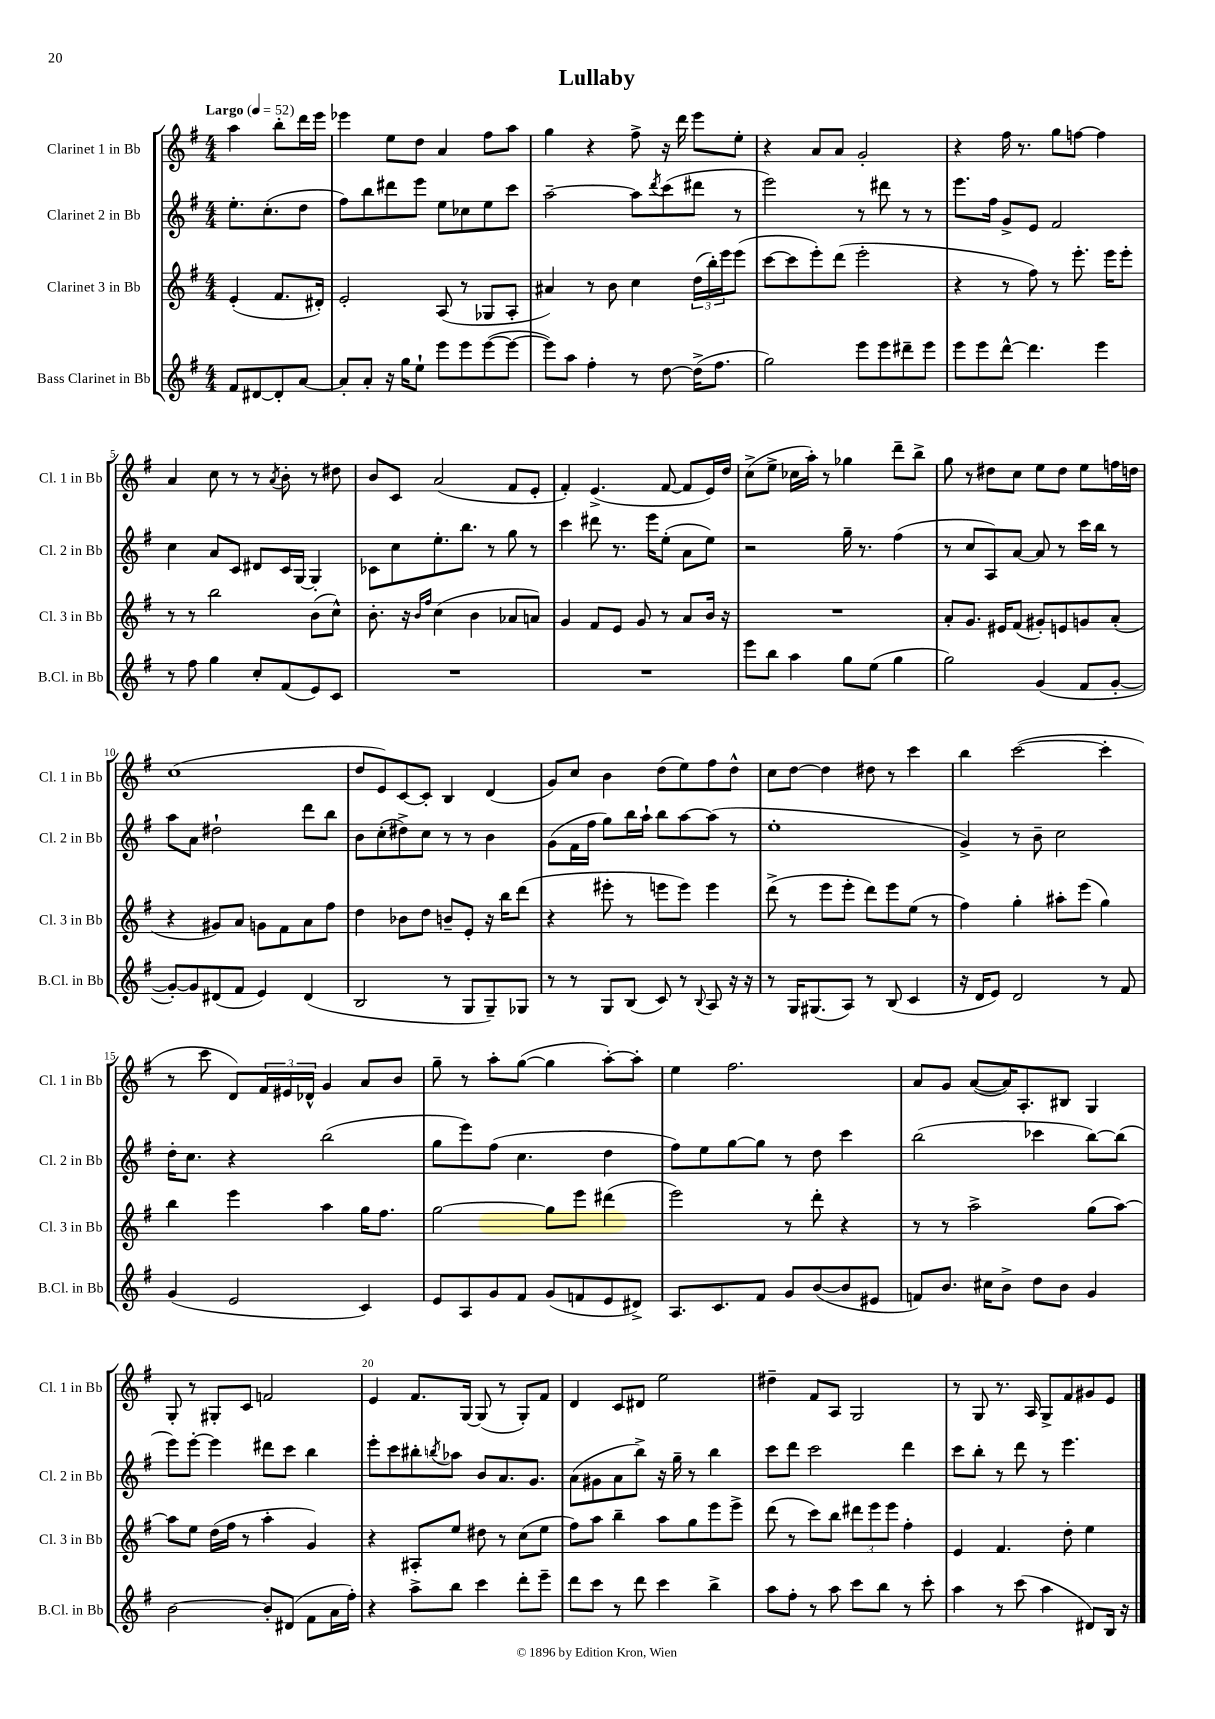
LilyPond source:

\header { title = "Lullaby" }
<<
\new StaffGroup <<
\new Staff = "s0" \with { instrumentName = "Clarinet 1 in Bb" shortInstrumentName = "Cl. 1 in Bb" } {
    \clef treble \key g \major \numericTimeSignature \time 4/4 \partial 2 \tempo "Largo" 4 = 52
    a''4 b''8-. d'''16 e'''16 |
    ees'''4 e''8 d''8 a'4 fis''8 a''8 |
    g''4 r4 fis''8-> r16 d'''16 e'''8 e''8-. |
    r4 a'8 a'8 g'2-. |
    r4 fis''16 r8. g''8 f''8~ f''4 |
    a'4 c''8 r8 r8 \acciaccatura { a'8 } b'8-. r8 dis''8 |
    b'8 c'8 a'2( fis'8 e'8-. |
    fis'4-.) e'4.->( fis'8~ fis'8 e'16) d''16 |
    c''8->( e''8-> ces''16 a''16-.) r8 ges''4 d'''8-- b''8-> |
    g''8 r8 dis''8 c''8 e''8 dis''8 e''8 f''16 d''16 |
    c''1( |
    d''8 e'8) c'8~ c'8-. b4 d'4( |
    g'8) c''8 b'4 d''8( e''8) fis''8 d''8-^ |
    c''8 d''8~ d''4 dis''8 r8 c'''4 |
    b''4 c'''2~( c'''4-. |
    r8 c'''8 d'8) \tuplet 3/2 { fis'16 eis'16 des'16-^ } g'4 a'8 b'8 |
    g''8-- r8 a''8-. g''8~( g''4 a''8~-.) a''8-. |
    e''4 fis''2. |
    a'8 g'8 a'8~( a'16) a8.-. bis8 g4 |
    g8-. r8 gis8-. c'8 f'2 |
    e'4 fis'8. g16~ g8( r8 g8-.) fis'8 |
    d'4 c'8 dis'8 e''2 |
    dis''4-- fis'8 a8 g2 |
    r8 g8 r8. a16 g8-> fis'8 gis'8 e'8 \bar "|." |
}
\new Staff = "s1" \with { instrumentName = "Clarinet 2 in Bb" shortInstrumentName = "Cl. 2 in Bb" } {
    \clef treble \key g \major \numericTimeSignature \time 4/4 \partial 2
    e''8.-. c''8.-.( d''8 |
    fis''8) b''8 dis'''8 e'''8 e''8 ces''8 e''8 c'''8 |
    a''2~-- a''8 \acciaccatura { d'''8 } c'''8( dis'''8 r8 |
    e'''2) r8 dis'''8 r8 r8 |
    e'''8. fis''16 g'8-> e'8 fis'2 |
    c''4 a'8 c'8 dis'8 c'16 g16~ g4-. |
    ces'8 c''8 e''8.-. b''8. r8 g''8 r8 |
    c'''4 dis'''8 r8. e'''16 e''8-.( a'8 e''8) |
    r2 g''16-- r8. fis''4( |
    r8 c''8 a8) a'8~ a'8 r8 c'''16 b''16 r8 |
    a''8 a'8 dis''2-! d'''8 b''8 |
    b'8 c''8-.( dis''8->) c''8 r8 r8 b'4 |
    g'8( fis'16 fis''16 g''8) b''16 a''16-! b''8 a''8~ a''8( r8 |
    e''1-. |
    g'4->) r8 b'8-- c''2 |
    d''16-. c''8. r4 b''2( |
    g''8 e'''8) fis''8( c''4. d''4 |
    fis''8) e''8 g''8~ g''8 r8 d''8 c'''4 |
    b''2( ces'''4 b''8~) b''8( |
    e'''8) e'''8~-. e'''4 dis'''8 c'''8 b''4 |
    e'''8-. c'''8 bis''8-. \acciaccatura { b''8 } aes''8 b'8 a'8. g'8. |
    a'8( gis'8 a'8 b''8->) r16 g''16-- r8 b''4 |
    c'''8 d'''8 c'''2 d'''4 |
    c'''8 b''8-. r8 d'''8 r8 e'''4. \bar "|." |
}
\new Staff = "s2" \with { instrumentName = "Clarinet 3 in Bb" shortInstrumentName = "Cl. 3 in Bb" } {
    \clef treble \key g \major \numericTimeSignature \time 4/4 \partial 2
    e'4-.( fis'8. dis'16-.) |
    e'2-. a8( r8 ges8 a8-. |
    ais'4) r8 b'8 c''4 \tuplet 3/2 { d''16( b''16-.) e'''16 } e'''8( |
    c'''8~ c'''8 e'''8-.) d'''8( e'''2-. |
    r4 r8 fis''8) r8 e'''8.-. e'''16 e'''8-. |
    r8 r8 b''2 b'8( c''8-^) |
    b'8.-. r16 \grace { b'16 fis''16 } c''4( b'4 aes'8 a'8) |
    g'4 fis'8 e'8 g'8 r8 a'8 b'16 r16 |
    R1 |
    a'8-. g'8. eis'16 fis'8( gis'8-.) e'8 g'8 a'8-.( |
    r4 gis'8) a'8 g'8 fis'8 a'8 fis''8 |
    d''4 bes'8 d''8 b'8-- e'8-. r16 b''16 d'''8( |
    r4 eis'''8-. r8 e'''8 e'''8) e'''4 |
    d'''8->( r8 e'''8 e'''8-. d'''8) e'''8 e''8( r8 |
    fis''4) g''4-. ais''8-. e'''8( g''4) |
    b''4 e'''4 a''4 g''16 fis''8. |
    g''2~ g''8 e'''8 dis'''4( |
    e'''2) r8 d'''8-. r4 |
    r8 r8 a''2-> g''8( a''8~) |
    a''8 e''8 d''16( fis''16 r8 a''4-. g'4) |
    r4 ais8-. e''8 dis''8 r8 c''8( e''8 |
    fis''8) a''8 b''4-- a''8 g''8 e'''8 e'''8-> |
    d'''8( r8 c'''8) b''8 \tuplet 3/2 { dis'''8 e'''8 e'''8 } fis''4-. |
    e'4 fis'4. d''8-. e''4 \bar "|." |
}
\new Staff = "s3" \with { instrumentName = "Bass Clarinet in Bb" shortInstrumentName = "B.Cl. in Bb" } {
    \clef treble \key g \major \numericTimeSignature \time 4/4 \partial 2
    fis'8 dis'8~ dis'8-. a'8~ |
    a'8-. a'8-. r16 g''16 e''8-! e'''8 e'''8 e'''8~( e'''8~ |
    e'''8) a''8 fis''4-. r8 d''8~ d''16->( fis''8. |
    g''2) e'''8 e'''8 dis'''8-- e'''8 |
    e'''8 e'''8 d'''8~-^ d'''4. e'''4 |
    r8 fis''8 g''4 c''8-. fis'8( e'8) c'8 |
    R1 |
    R1 |
    e'''8 b''8 a''4 g''8 e''8( g''4 |
    g''2) g'4( fis'8 g'8~-. |
    g'8~-.) g'8 dis'8( fis'8 e'4) dis'4( |
    b2 r8 g8 g8--) ges8 |
    r8 r8 g8 b8( c'8) r8 \appoggiatura { b8 } a8 r16 r16 |
    r8 g16 gis8.( a8) r8 b8( c'4 |
    r16 d'16 e'8) d'2 r8 fis'8 |
    g'4( e'2 c'4) |
    e'8 a8 g'8 fis'8 g'8( f'8 e'8 dis'8->) |
    a8. c'8. fis'8 g'8 b'8~( b'8 eis'8 |
    f'8) b'8. cis''16 b'8-> d''8 b'8 g'4 |
    b'2~ b'8-. dis'8( fis'8 a'16 fis''16-.) |
    r4 a''8-> b''8 c'''4 d'''8-. e'''8-- |
    d'''8 c'''8 r8 d'''8 c'''4 b''4-> |
    a''8 fis''8-. r8 a''8 c'''8 b''8 r8 c'''8-. |
    a''4 r8 c'''8( a''4 dis'8) b16 r16 \bar "|." |
}
>>
>>
\layout { \context { \Score \override BarNumber.break-visibility = ##(#f #t #t) barNumberVisibility = #(every-nth-bar-number-visible 5) } }
